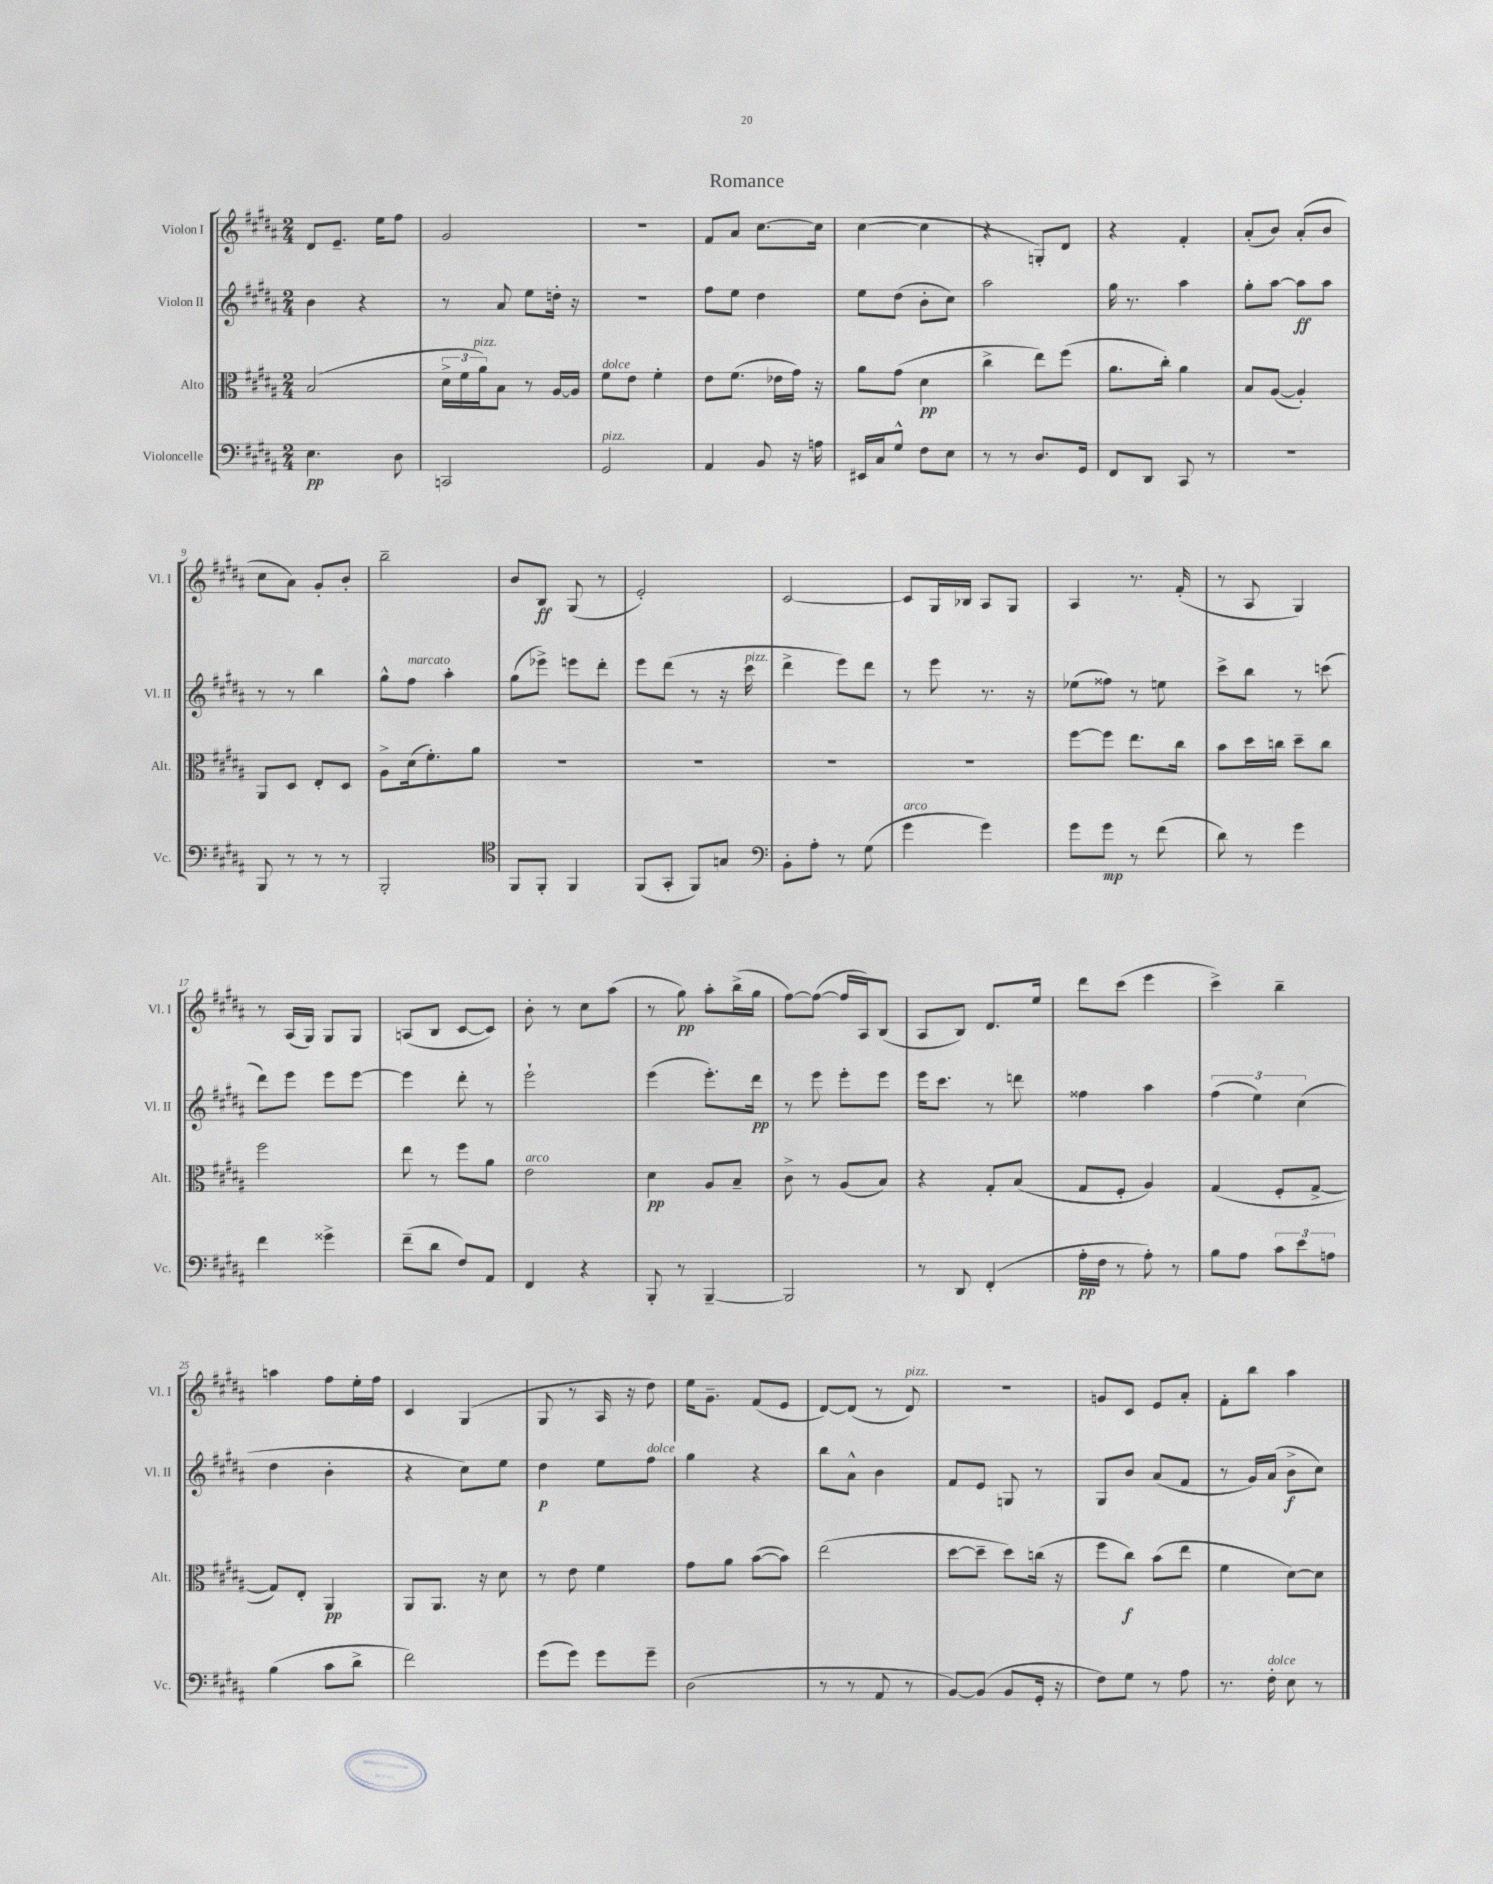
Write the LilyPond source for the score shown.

\header { title = "Romance" }
<<
\new StaffGroup <<
\new Staff = "s0" \with { instrumentName = "Violon I" shortInstrumentName = "Vl. I" } {
    \clef treble \key b \major \numericTimeSignature \time 2/4
    dis'8 e'8.-- e''16 fis''8 |
    gis'2 |
    r2 |
    fis'8 ais'8 cis''8.~ cis''16 |
    cis''4~( cis''4 |
    r4 g8-.) dis'8 |
    r4 fis'4-. |
    ais'8-.( b'8) ais'8-.( b'8 |
    cis''8 ais'8) gis'8-. b'8-. |
    b''2-- |
    b'8 b8\ff gis8( r8 |
    e'2-.) |
    cis'2~ |
    cis'8 gis16 bes16 ais8 gis8 |
    ais4 r8. fis'16-.( |
    r8 ais8 gis4) |
    r8 ais16( gis16) gis8 gis8 |
    a8( b8 cis'8~ cis'8) |
    b'8-. r8 cis''8 ais''8( |
    r8 gis''8\pp) ais''8-. b''16->( gis''16 |
    fis''8~) fis''8~( fis''16 ais16) b8( |
    ais8 b8) dis'8. e''16 |
    dis'''8 cis'''8( e'''4 |
    cis'''4->) b''4-- |
    a''4 fis''8 e''16-. fis''16 |
    cis'4 gis4( |
    gis8 r8 ais16 r16 dis''8) |
    e''16 gis'8.-- fis'8( e'8 |
    dis'8~) dis'8( r8 dis'8^\markup { \italic "pizz." }) |
    R2 |
    g'8 cis'8 e'8 ais'8-. |
    fis'8-. b''8 ais''4 \bar "|." |
}
\new Staff = "s1" \with { instrumentName = "Violon II" shortInstrumentName = "Vl. II" } {
    \clef treble \key b \major \numericTimeSignature \time 2/4
    b'4 r4 |
    r8 ais'8 e''8 d''16-. r16 |
    R2 |
    fis''8 e''8 dis''4 |
    e''8 dis''8( b'8-. cis''8) |
    ais''2 |
    gis''16 r8. ais''4 |
    gis''8-. ais''8~ ais''8\ff ais''8 |
    r8 r8 b''4 |
    gis''8-^ fis''8^\markup { \italic "marcato" } ais''4-. |
    gis''8( ees'''8->) e'''8 dis'''8-. |
    e'''8 dis'''8( r8 r16 cis'''16^\markup { \italic "pizz." } |
    dis'''4-> e'''8) dis'''8 |
    r8 e'''8 r8. r16 |
    ees''8( fisis''8) r8 e''8 |
    cis'''8-> b''8 r8 c'''8( |
    dis'''8) e'''8 e'''8 e'''8~ |
    e'''4 dis'''8-. r8 |
    e'''2-! |
    e'''4( e'''8.-.) dis'''16\pp |
    r8 e'''8 e'''8-. e'''8 |
    e'''16 cis'''8. r8 d'''8 |
    fisis''4 ais''4 |
    \tuplet 3/2 { fis''4( e''4) cis''4( } |
    dis''4 b'4-. |
    r4 cis''8) e''8 |
    dis''4\p e''8 fis''8^\markup { \italic "dolce" } |
    gis''4 r4 |
    b''8 ais'8-^ b'4 |
    fis'8 e'8 g8 r8 |
    gis8 b'8 ais'8( fis'8 |
    r8 gis'16) ais'16( b'8->\f cis''8) \bar "|." |
}
\new Staff = "s2" \with { instrumentName = "Alto" shortInstrumentName = "Alt." } {
    \clef alto \key b \major \numericTimeSignature \time 2/4
    b2( |
    \tuplet 3/2 { dis'16-> fis'16 ais'16^\markup { \italic "pizz." }) } b8 r8 ais16~ ais16 |
    fis'8^\markup { \italic "dolce" } e'8 fis'4-. |
    e'8 fis'8.( ees'16 gis'16) r16 |
    ais'8 gis'8( dis'4\pp |
    cis''4-> e''8) fis''8( |
    ais'8. cis''16-.) ais'4 |
    b8 ais8~( ais4-.) |
    ais,8 dis8 e8-. dis8 |
    ais8-> dis'16( fis'8.-.) ais'8 |
    R2 |
    R2 |
    R2 |
    R2 |
    fis''8~ fis''8 e''8. cis''16 |
    b'8 dis''16 c''16 dis''8-- c''8 |
    fis''2 |
    e''8 r8 fis''8 ais'8 |
    e'2^\markup { \italic "arco" } |
    dis'4\pp ais8 b8-- |
    cis'8-> r8 ais8( b8) |
    r4 gis8-. b8( |
    gis8 fis8-. ais4) |
    gis4( fis8-. gis8~-> |
    gis8) e8-. ais,4\pp |
    ais,8 ais,8. r16 dis'8 |
    r8 e'8 fis'4 |
    gis'8 ais'8 b'8~( b'8) |
    e''2( |
    dis''8~ dis''8-- dis''8) c''16( r16 |
    fis''8 cis''8\f) b'8( e''8 |
    fis'4 dis'8~) dis'8 \bar "|." |
}
\new Staff = "s3" \with { instrumentName = "Violoncelle" shortInstrumentName = "Vc." } {
    \clef bass \key b \major \numericTimeSignature \time 2/4
    e4.\pp dis8 |
    c,2 |
    gis,2^\markup { \italic "pizz." } |
    ais,4 b,8 r16 a16 |
    eis,16 cis16 gis8-^ fis8 e8 |
    r8 r8 dis8. gis,16 |
    fis,8 dis,8 cis,8 r8 |
    R2 |
    b,,8 r8 r8 r8 |
    b,,2-. |
    \clef tenor fis,8 fis,8-. fis,4 |
    fis,8( gis,8-. fis,8) g8 |
    \clef bass b,8-. ais8-. r8 gis8( |
    gis'4^\markup { \italic "arco" } gis'4) |
    gis'8 gis'8\mp r8 fis'8( |
    dis'8) r8 gis'4 |
    fis'4 gisis'4-> |
    fis'8--( dis'8 fis8) ais,8 |
    fis,4 r4 |
    b,,8-. r8 b,,4~-- |
    b,,2 |
    r8 dis,8 fis,4-.( |
    ais16-.\pp fis16 r8 ais8-.) r8 |
    b8 ais8 \tuplet 3/2 { cis'8 e'8 a8 } |
    b4( cis'8 dis'8-> |
    fis'2) |
    gis'8( gis'8) gis'8 gis'8-- |
    dis2( |
    r8 r8 ais,8 r8 |
    b,8~) b,8( b,8 gis,16-. r16 |
    fis8) gis8 r8 ais8 |
    r8. fis16-.^\markup { \italic "dolce" } e8 r8 \bar "|." |
}
>>
>>
